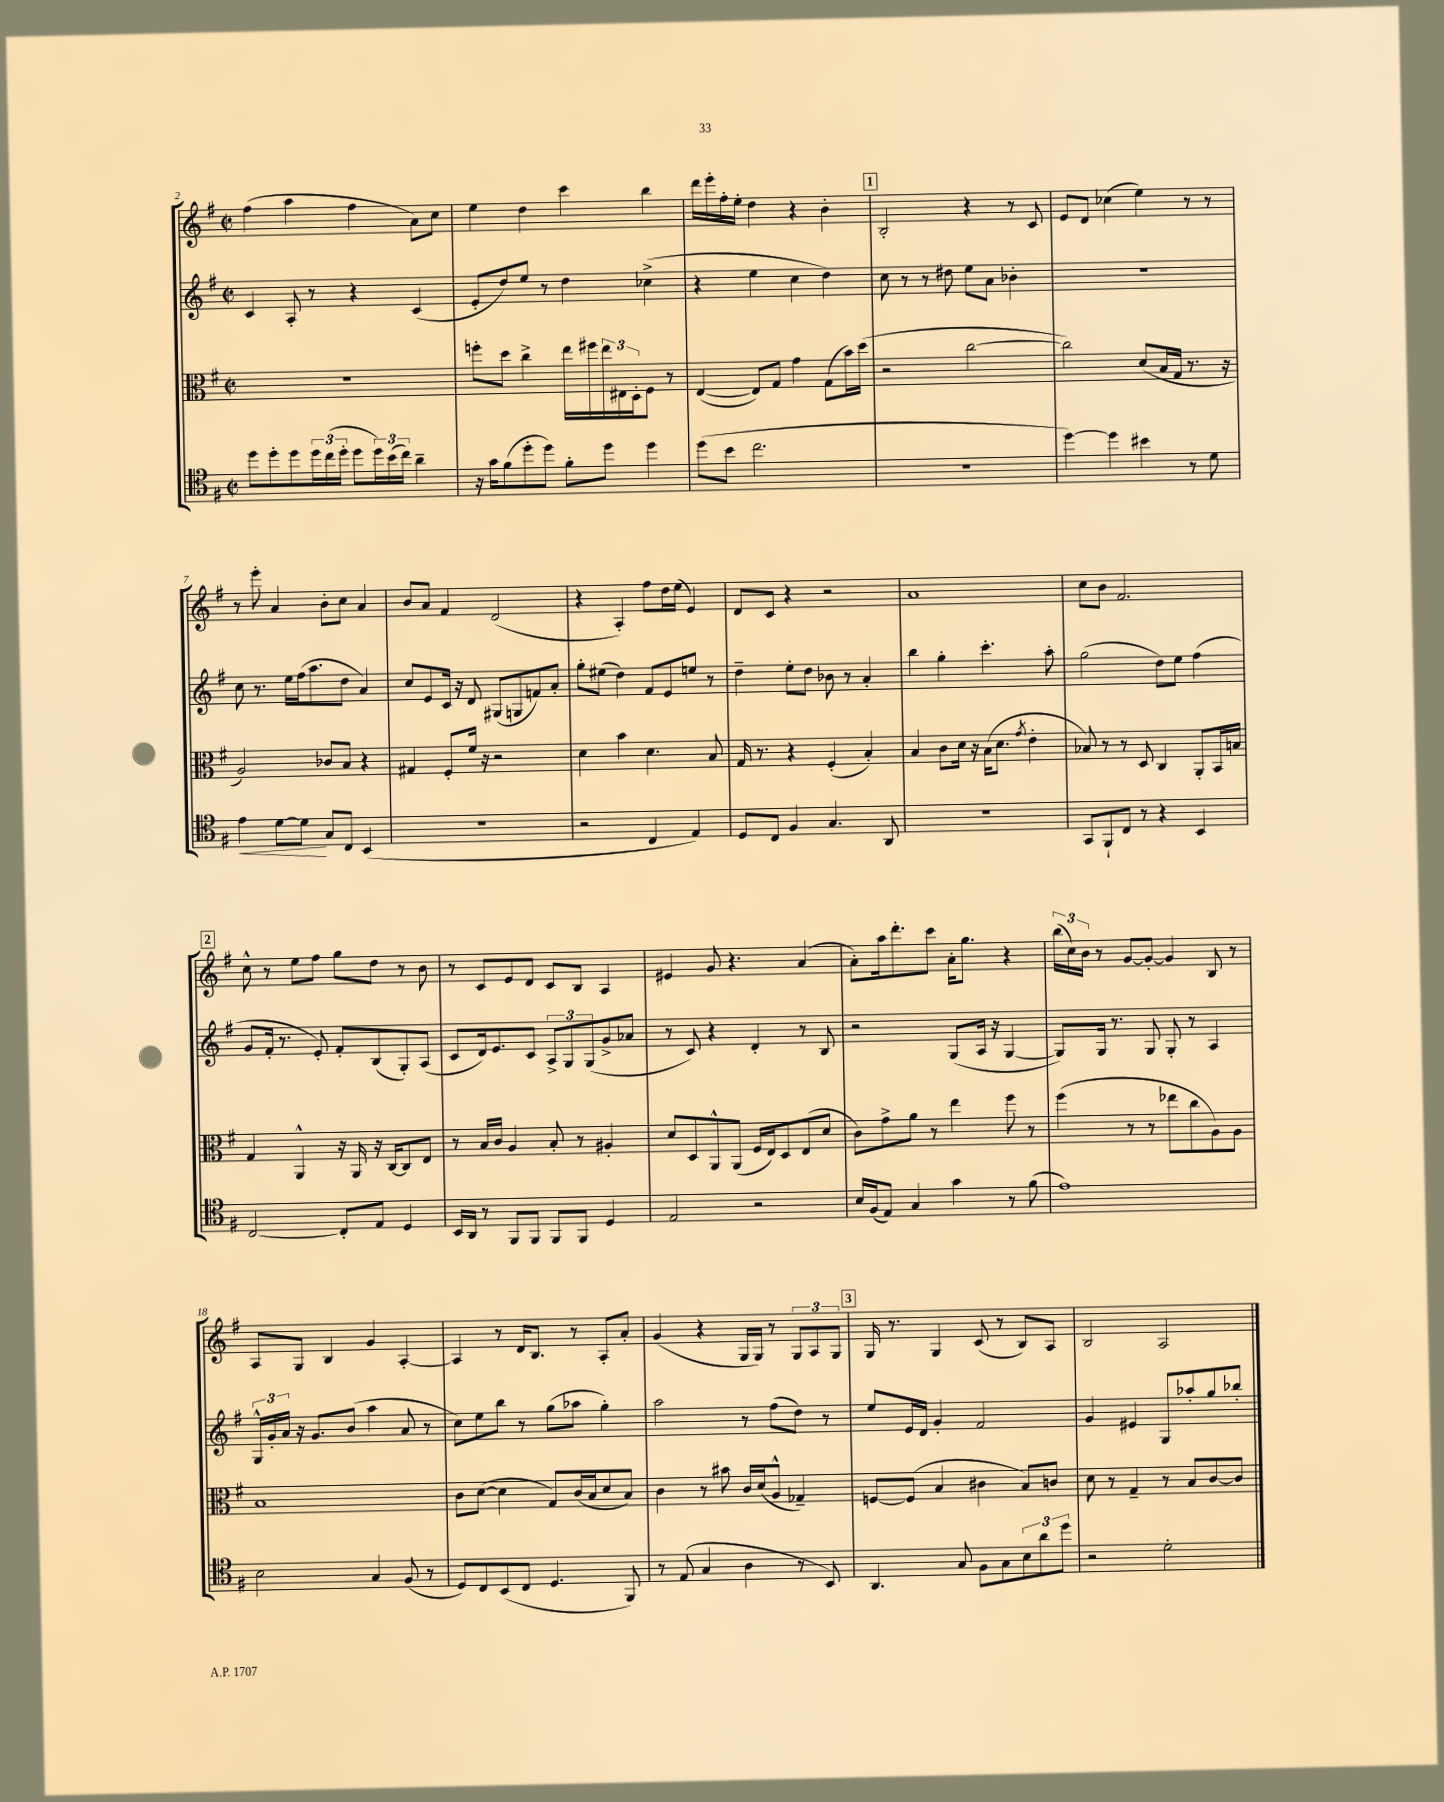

**kern	**kern	**kern	**kern
*staff4	*staff3	*staff2	*staff1
*clefC4	*clefC3	*clefG2	*clefG2
*k[f#]	*k[f#]	*k[f#]	*k[f#]
*M2/2	*M2/2	*M2/2	*M2/2
*met(c|)	*met(c|)	*met(c|)	*met(c|)
8dd	1r	4c	(4ff#
8dd'	.	.	.
8dd	.	8A'	4aa
24dd	.	8r	.
(24cc	.	.	.
24dd'	.	.	.
8dd	.	4r	4ff#
24dd)	.	.	.
(24b	.	.	.
24cc)	.	.	.
4a~	.	(4c	8a)
.	.	.	8cc
=	=	=	=
16r	8ff'	8e'	4ee
16g	.	.	.
(8f#	8dd	8dd)	.
8dd'	4cc^	8ee	4dd
8dd)	.	8r	.
8f#'	16ee	4dd	4ccc
.	16ff#	.	.
8dd	24ee	.	.
.	24E#	.	.
.	24D'	.	.
4dd	8F#	(4cc-^	4bb
.	8r	.	.
=	=	=	=
(8dd	([4E	4r	16ddd
.	.	.	16eee'
8b	.	.	16ff#'
.	.	.	16ee'
2.cc	8E])	4ee	4dd
.	8G	.	.
.	4g	4cc	4r
.	(8G	4dd)	4b'
.	16b)	.	.
.	(16dd	.	.
=	=	=	=
1r	2r	8cc	2B'
.	.	8r	.
.	.	8r	.
.	.	8dd#	.
.	[2cc	8ee	4r
.	.	8a	.
.	.	4b-'	8r
.	.	.	8c
=	=	=	=
[4dd)	2cc])	1r	8e
.	.	.	8d
4dd]	.	.	(4cc-
4b#	(8d	.	4ee)
.	16B	.	.
.	16G	.	.
8r	8.r	.	8r
8d	.	.	8r
.	16r	.	.
=	=	=	=
4e	2A)	8cc	8r
.	.	8.r	8eee'
[8d	.	.	4a
.	.	16ee	.
8d]	.	(16ff#	.
.	.	8.aa	.
8G	8c-	.	8b'
8C	8B	8dd	8cc
(4BB	4r	4a)	4a
=	=	=	=
1r	4G#	8cc	8b
.	.	8e	8a
.	8F#'	16c	4f#
.	.	16r	.
.	16f#	8d	.
.	16r	.	.
.	2r	(8G#	(2d
.	.	8G	.
.	.	8f)	.
.	.	8a'	.
=	=	=	=
2r	4d	8gg'	4r
.	.	(8ee#	.
.	4b	4dd)	4A')
4C	4.d	8f#	8ff#
.	.	8e	16dd
.	.	.	(16ee
4E)	.	8ee	4e)
.	8B	8r	.
=	=	=	=
8D	16G	4dd~	8d
.	8.r	.	.
8C	.	.	8c
4F#	4r	8ee'	4r
.	.	8dd	.
4.G	(4F#'	8b-	2r
.	.	8r	.
.	4B')	4a'	.
8AA	.	.	.
=	=	=	=
1r	4B	4bb	1a
.	8c	4gg'	.
.	16d	.	.
.	16r	.	.
.	(16B	4.ccc'	.
.	8.d	.	.
.	8qg	.	.
.	4e'	.	.
.	.	8aa'	.
=	=	=	=
8GG	8B-)	(2gg	8cc
8FF#`	8r	.	8b
8C	8r	.	2.f#
8r	8D	.	.
4r	4C	8dd)	.
.	.	8ee	.
4BB	8AA'	(4ff#	.
.	16BB	.	.
.	16B	.	.
=	=	=	=
[2C	4G	8g	8cc^^
.	.	16f#'	8r
.	.	8.r	.
.	4AA^^	.	8ee
.	.	8e')	8ff#
8C']	16r	8f#'	8gg
.	16AA	.	.
8E	16r	(8B	8dd
.	[16C	.	.
4D	8C]	8G')	8r
.	8E	(8A	8b
=	=	=	=
16BB	8r	8c	8r
16AA	.	.	.
8r	16B	16d)	8c
.	16c	8.e	.
8FF#	4A	.	8e
8FF#	.	8c	8d
8FF#	8B'	12A^	8c
.	.	12G	.
8FF#	8r	.	8B
.	.	(12G	.
4D	4A#'	8g^	4A
.	.	8a-	.
=	=	=	=
2E	8d	8r	4e#
.	8D	8c)	.
.	8AA^^	4r	8g
.	(8AA	.	4.r
2r	16F#	4d'	.
.	16E)	.	.
.	8D	.	.
.	(8E	8r	(4a
.	8d	8B	.
=	=	=	=
16B	8c)	2r	8a')
(16F#	.	.	.
8E)	8g^	.	16aa
.	.	.	8.ddd'
4G	8a	.	.
.	8r	.	8ccc
4g	4ee	(8G	16a'
.	.	.	8.gg
.	.	16A	.
.	.	16r	.
8r	8ff#	[4G	4r
(8f#	8r	.	.
=	=	=	=
1e)	(4ff#	8G])	(24bb
.	.	.	24cc)
.	.	.	24b
.	.	16G	8r
.	.	8.r	.
.	8r	.	[8g
.	8r	8G	8g'_
.	8ee-	8G'	4g]
.	8cc	8r	.
.	8A)	4A	8B
.	8A	.	8r
=	=	=	=
2B	1B	24G^^	8A
.	.	24g'	.
.	.	24a	.
.	.	16r	8G
.	.	8.g	.
.	.	.	4B
.	.	(8b	.
4G	.	4aa	4g
(8F#	.	8a	[4A'
8r	.	8r	.
=	=	=	=
8D)	8c	8cc)	4A]
8C	([8d	8ee	.
(8BB	4d]	8bb	8r
8C	.	8r	16d
.	.	.	8.B
4.D	8G)	(8gg	.
.	(16c	8aa-	8r
.	16B	.	.
.	8d	4gg')	8A'
8FF#)	8B)	.	8a'
=	=	=	=
8r	4c	2aa	(4g
(8E	.	.	.
4G	8r	.	4r
.	8b#	.	.
4A	16c	8r	16G
.	(16d	.	16G)
.	8A^^	(8ff#	8r
8r	4G-~)	8dd)	12G
.	.	.	12A
8BB)	.	8r	.
.	.	.	12G
=	=	=	=
4.AA	[8F	8ee	16G
.	.	.	8.r
.	(8F]	16e	.
.	.	16d	.
.	4B	4g'	4G
8G	.	.	.
8F#	4c#	2f#	(8c
8G	.	.	8r
12B	8B)	.	8B)
12a	.	.	.
.	8c	.	8A
12dd	.	.	.
=	=	=	=
2r	8d	4g	2B
.	8r	.	.
.	4G~	4e#	.
2d'	8r	8G	2A
.	8B	8aa-'	.
.	[8c	8gg	.
.	8c]	8bb-'	.
==	==	==	==
*-	*-	*-	*-
